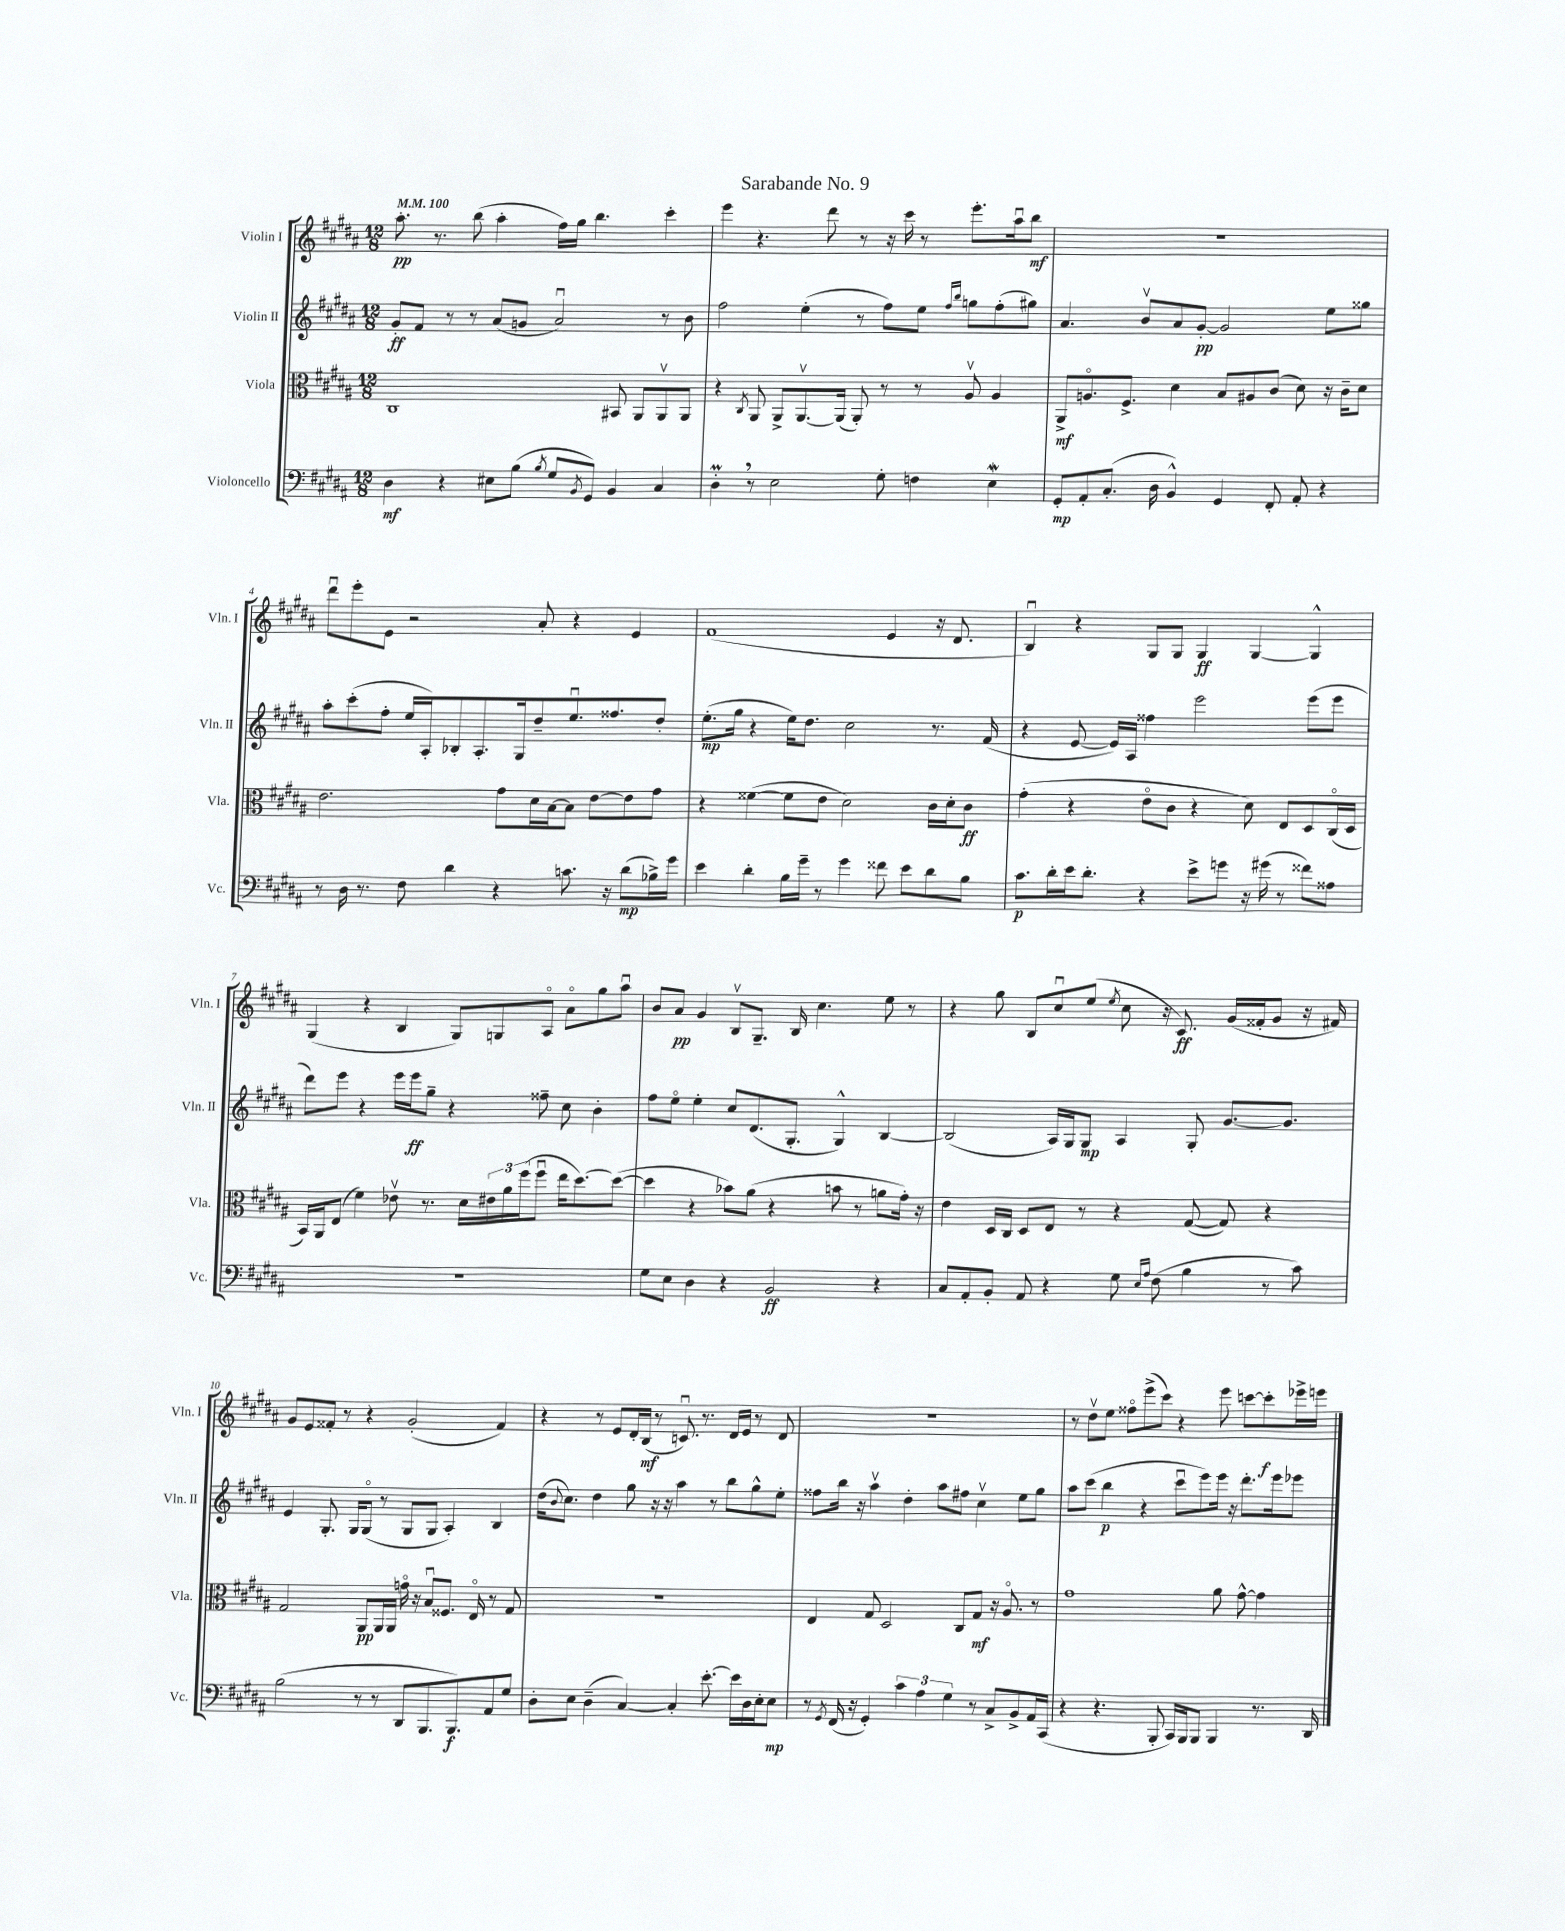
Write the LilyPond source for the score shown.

\header { title = "Sarabande No. 9" }
<<
\new StaffGroup <<
\new Staff = "s0" \with { instrumentName = "Violin I" shortInstrumentName = "Vln. I" } {
    \clef treble \key b \major \numericTimeSignature \time 12/8 \tempo 4 = 100
    ais''8.-.\pp r8. b''8( ais''4-. fis''16) gis''16 b''4. cis'''4-. |
    e'''4 r4. dis'''8 r8 r16 cis'''16 r8 e'''8.-. ais''16\downbow b''8\mf |
    R1. |
    dis'''8\downbow e'''8-. e'8 r2 ais'8-. r4 e'4 |
    fis'1( e'4 r16 dis'8. |
    b4\downbow) r4 gis8 gis8 gis4\ff gis4~ gis4-^ |
    gis4( r4 b4 gis8) g8 ais8\flageolet ais'8\flageolet gis''8 ais''8\downbow |
    b'8 ais'8\pp gis'4 b8\upbow gis8.-- b16 cis''4. e''8 r8 |
    r4 gis''8 b8 cis''8\downbow e''8( \acciaccatura { e''8 } cis''8 r16 cis'8.\ff) gis'16( fisis'16-. gis'8 r16 fis'16) |
    gis'8 e'8 fisis'8-. r8 r4 gis'2-.( fisis'4) |
    r4 r8 e'8 dis'16-. b16\mf( r8 c'8.\downbow) r8. dis'16 e'16 r8 dis'8 |
    R1. |
    r8 dis''8\upbow e''8 fisis''8\flageolet e'''8->( cis'''8) r4 e'''8 c'''8~ c'''8-.\f ees'''16-> e'''16 \bar "|." |
}
\new Staff = "s1" \with { instrumentName = "Violin II" shortInstrumentName = "Vln. II" } {
    \clef treble \key b \major \numericTimeSignature \time 12/8
    gis'8-.\ff fis'8 r8 r8 ais'8( g'8 ais'2\downbow) r8 b'8 |
    fis''2 e''4-.( r8 fis''8) e''8 \grace { fis''16 b''16 } g''8 fis''8-.( gis''8) |
    ais'4. b'8\upbow ais'8 gis'8~-.\pp gis'2 e''8 gisis''8 |
    ais''8-. cis'''8-.( fis''8-. e''16 ais16-.) bes8-. ais8.-. gis16 dis''8-- e''8.\downbow fisis''8. dis''8-. |
    e''8.-.\mp( gis''16 r4 e''16) dis''8. cis''2 r8. fis'16( |
    r4 e'8~ e'16) ais16 fisis''4 e'''2 e'''8( e'''8 |
    dis'''8) e'''8 r4 e'''16 e'''16\ff gis''8-- r4 fisis''8-- cis''8 b'4-. |
    fis''8 e''8\flageolet e''4-. cis''8 dis'8.( gis8.-. gis4-^) b4~ |
    b2( ais16) gis16 gis8\mp ais4 gis8-. gis'8.~ gis'8. |
    e'4 gis8.-. gis16 gis8\flageolet( r8 gis8 gis8 ais4-.) b4 |
    dis''16( \appoggiatura { b'8 } cis''8.) dis''4 gis''8 r16 r16 ais''4 r8 b''8 gis''8-^ e''8-. |
    fisis''8 b''16 r16 ais''4\upbow dis''4-. ais''8 fis''8 cis''4\upbow e''8 gis''8 |
    ais''8 cis'''8( b''4\p r4 cis'''8\downbow e'''8) e'''16 r16 dis'''8.-. e'''16 ees'''8 \bar "|." |
}
\new Staff = "s2" \with { instrumentName = "Viola" shortInstrumentName = "Vla." } {
    \clef alto \key b \major \numericTimeSignature \time 12/8
    cis1 bis,8 ais,8 ais,8\upbow ais,8 |
    r4 \acciaccatura { cis8 } ais,8 ais,8-> ais,8.~\upbow ais,16( ais,8-.) r8 r8 ais8\upbow ais4 |
    ais,8->\mf a8.\flageolet fis8.-> dis'4 b8 ais8 cis'8( dis'8) r16 cis'16-- dis'8 |
    e'2. gis'8 dis'16 b16~ b8 e'8~ e'8 gis'8 |
    r4 fisis'4~( fisis'8 e'8 dis'2) cis'16 dis'16-. cis'8\ff |
    gis'4-.( r4 e'8\flageolet cis'8 r4 dis'8) e8 dis8 cis16\flageolet( dis16 |
    b,16) ais,16 e8( fis'4) ees'8\upbow r8. dis'16 \tuplet 3/2 { eis'16 ais'16 fis''16( } fis''8\downbow e''16 dis''8.~) dis''8~( |
    dis''4 r4 bes'8) ais'8( r4 b'8 r8 a'8 gis'16-.) r16 |
    e'4 dis16 cis16 dis8 e8 r8 r4 gis8~( gis8) r4 |
    gis2 ais,8\pp ais,16 ais,16 g'16\flageolet r16 b8\downbow fisis8. e16\flageolet r8 gis8 |
    R1. |
    e4 gis8 dis2 cis8 gis8\mf r16 ais8.\flageolet r8 |
    gis'1 ais'8 gis'8~-^ gis'4 \bar "|." |
}
\new Staff = "s3" \with { instrumentName = "Violoncello" shortInstrumentName = "Vc." } {
    \clef bass \key b \major \numericTimeSignature \time 12/8
    dis4\mf r4 eis8 b8( \acciaccatura { b8 } gis8 \acciaccatura { b,8 } gis,8) b,4 cis4 |
    dis4-.\prall \breathe r8 e2 gis8-. f4 e4\mordent |
    gis,8-.\mp ais,8-. cis8.-.( dis16 b,4-^) gis,4 fis,8-. ais,8-. r4 |
    r8 dis16 r8. fis8 dis'4 r4 c'8. r16 dis'8\mp( bes16->) gis'16 |
    e'4 dis'4-. b16 gis'16-- r8 gis'4 fisis'8 e'8 dis'8 b8 |
    cis'8.\p dis'16-. e'16 dis'8.-. r4 e'8-> g'8 r16 gis'16( r8 fisis'8) aisis8 |
    R1. |
    gis8 e8 dis4 r4 b,2\ff r4 |
    cis8 ais,8-. b,8-. ais,8 r4 gis8 \grace { e16 ais16 } fis8( b4 r8 cis'8) |
    b2( r8 r8 dis,8 b,,8. b,,8.\f) ais,8 gis8 |
    dis8-. e8 dis4--( cis4~) cis4-. e'8.~-. e'16 dis16 e16-. e8\mp |
    r8 \acciaccatura { gis,8 } fis,16( r16 gis,4-.) \tuplet 3/2 { cis'4 ais4 gis4 } r8 cis8-> b,8-> ais,16 cis,16( |
    r4 r4. b,,8-. cis,16) b,,16 b,,8 b,,4 r8. dis,16 \bar "|." |
}
>>
>>
